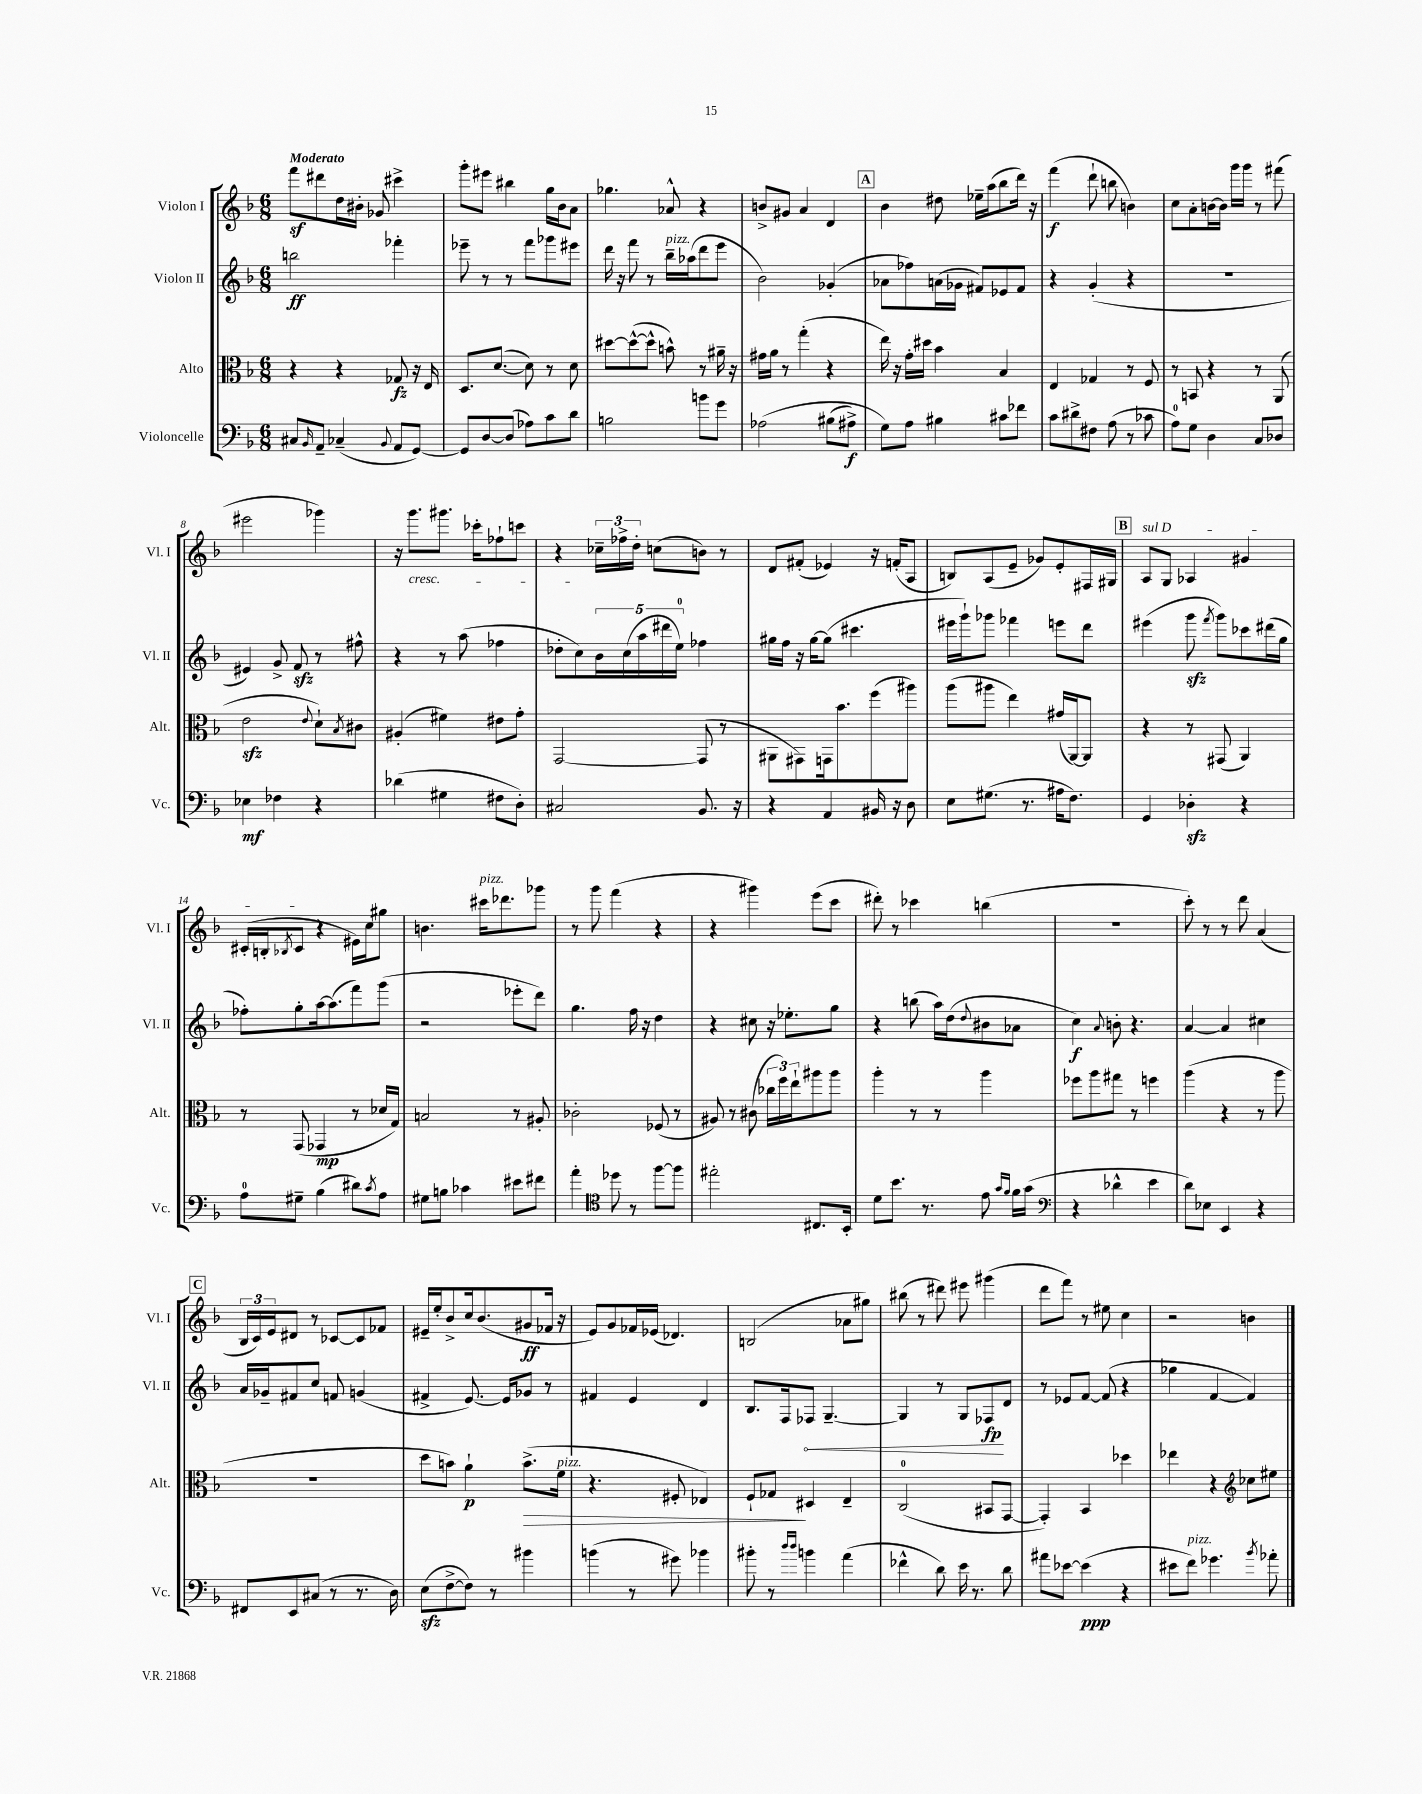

**kern	**dynam	**kern	**dynam	**kern	**dynam	**kern	**dynam
*part4	*part4	*part3	*part3	*part2	*part2	*part1	*part1
*staff4	*staff4	*staff3	*staff3	*staff2	*staff2	*staff1	*staff1
*I"Violoncelle	*	*I"Alto	*	*I"Violon II	*	*I"Violon I	*
*I'Vc.	*	*I'Alt.	*	*I'Vl. II	*	*I'Vl. I	*
*clefF4	*	*clefC3	*	*clefG2	*	*clefG2	*
*k[b-]	*	*k[b-]	*	*k[b-]	*	*k[b-]	*
*M6/8	*	*M6/8	*	*M6/8	*	*M6/8	*
=1	=1	=1	=1	=1	=1	=1	=1
!	!	!	!	!	!	!LO:TX:a:B:t=Moderato	!
8C#X/L	.	4r	.	2bbn\	ff	8fffz\L	.
16qqBB-/	.	.	.	.	.	.	.
8AA~/J	.	.	.	.	.	8ddd#X\	.
(4C-X~/	.	4r	.	.	.	16dd\L	.
.	.	.	.	.	.	16b#X'\JJ	.
.	.	.	.	.	.	8g-X/	.
8qqBB-/	.	.	.	.	.	.	.
8AA/L	.	8G-X/	fz	4fff-X'\	.	4ccc#X^\	.
[8GG/J)	.	16r	.	.	.	.	.
.	.	16E/	.	.	.	.	.
=2	=2	=2	=2	=2	=2	=2	=2
8GG/L]	.	8.D/L	.	8eee-X~\	.	8ggg'\L	.
[8D/	.	.	.	8r	.	8eee#X\J	.
.	.	([8.d/J	.	.	.	.	.
(8D/J]	.	.	.	8r	.	4bb#X\	.
8A-X\L)	.	8d\])	.	8fff\L	.	.	.
8c\	.	8r	.	8ggg-X\	.	16gg\LL	.
.	.	.	.	.	.	16b-\J	.
8d\J	.	8d\	.	8eee#X\J	.	8a\J	.
=3	=3	=3	=3	=3	=3	=3	=3
2Bn\	.	[8dd#X\L	.	16ddd\	.	4.gg-X\	.
.	.	.	.	16r	.	.	.
.	.	(8dd#^^\_	.	8fff\	.	.	.
.	.	8dd#^^\J]	.	8r	.	.	.
!	!	!	!	!LO:TX:a:i:t=pizz.	!	!	!
.	.	8bn^^\)	.	16bb-~\LL	.	8a-X^^/	.
.	.	.	.	(16aa-X\J	.	.	.
8bn\L	.	8r	.	8ddd\	.	4r	.
8g\J	.	16a#X~\	.	8eee\J	.	.	.
.	.	16r	.	.	.	.	.
=4	=4	=4	=4	=4	=4	=4	=4
(2A-X\	.	16g#X\LL	.	2b-\)	.	8bn^/L	.
.	.	16a\JJ	.	.	.	.	.
.	.	8r	.	.	.	8g#X/J	.
.	.	(4gg'\	.	.	.	4a/	.
(8B#X\L	.	4r	.	(4g-X'/	.	4d/	.
8A#X^\J)	f	.	.	.	.	.	.
!!LO:REH:place=s1:t=A
=5	=5	=5	=5	=5	=5	=5	=5
8G\L)	.	16ee\)	.	8a-X\L	.	4b-\	.
.	.	16r	.	.	.	.	.
8A\J	.	16g'\LL	.	8ff-X\)	.	.	.
.	.	16dd#X\JJ	.	.	.	.	.
4B#X\	.	4b-\	.	(16an\L	.	8dd#X\	.
.	.	.	.	16g-X\JJ	.	.	.
.	.	.	.	8f#X/L)	.	16ee-X~\LL	.
.	.	.	.	.	.	(16aa\J	.
8c#X\L	.	4B-/	.	8e-X/	.	8bb-\	.
8f-X\J	.	.	.	8f#/J	.	16ddd\Jk)	.
.	.	.	.	.	.	16r	.
=6	=6	=6	=6	=6	=6	=6	=6
8c\L	.	4E/	.	4r	.	(4fff\	f
8d#X^\	.	.	.	.	.	.	.
8F#X\J	.	4G-X/	.	(4g'/	.	8ddd`\	.
(8A\	.	.	.	.	.	8bbn\	.
8r	.	8r	.	4r	.	4bn\)	.
8c-X\	.	8F/	.	.	.	.	.
=7	=7	=7	=7	=7	=7	=7	=7
8A\L)	.	8r	.	2.r	.	8cc\L	.
8G\J	.	8BBn/	.	.	.	8a'\	.
4D\	.	4r	.	.	.	[16bn\L	.
.	.	.	.	.	.	16b\JJ]	.
.	.	.	.	.	.	16ggg\LL	.
.	.	.	.	.	.	16ggg\JJ	.
8C/L	.	8r	.	.	.	8r	.
8D-X/J	.	(8AA/	.	.	.	(8fff#X\	.
!!LO:LB:g=z
=8	=8	=8	=8	=8	=8	=8	=8
4E-X\	mf	2ezz\	.	4e#X/)	.	2eee#X\	.
4F-X\	.	.	.	8g^/	.	.	.
.	.	.	.	8fzz/	.	.	.
.	.	8qqe/	.	.	.	.	.
4r	.	8d`\L)	.	8r	.	4ggg-X\)	.
.	.	8qB-/	.	.	.	.	.
.	.	8c#X\J	.	8ff#X^^\	.	.	.
=9	=9	=9	=9	=9	=9	=9	=9
(4d-X\	.	(4A#X'/	.	4r	.	16r	.
!	!	!	!	!	!	!LO:TX:b:i:t=cresc.	!
.	.	.	.	.	.	8.ggg\L	.
4G#X\	.	4f#X\)	.	8r	.	8.ggg#X\J	.
.	.	.	.	(8aa\	.	.	.
.	.	.	.	.	.	16ccc-X'\KL	.
8F#X\L	.	8e#X\L	.	4ff-X\	.	8ff-X`\	.
8D'\J)	.	8g'\J	.	.	.	8cccn\J	.
=10	=10	=10	=10	=10	=10	=10	=10
2C#X/	.	[2GG/	.	8dd-X'\L	.	4r	.
.	.	.	.	8cc\)	.	.	.
.	.	.	.	20b-\L	.	24cc-X~\LL	.
.	.	.	.	.	.	24ff-X^\	.
.	.	.	.	(20cc\	.	.	.
.	.	.	.	.	.	24dd'\JJ	.
.	.	.	.	20aa\	.	.	.
.	.	.	.	.	.	(8ccn\L	.
.	.	.	.	20ddd#X\	.	.	.
.	.	.	.	20ee\JJ)	.	.	.
8.BB-/	.	(8GG/]	.	4ff-X\	.	8bn\J)	.
.	.	8r	.	.	.	8r	.
16r	.	.	.	.	.	.	.
=11	=11	=11	=11	=11	=11	=11	=11
4r	.	8AA#X\L	.	16gg#X\LL	.	8d/L	.
.	.	.	.	16ff\JJ	.	.	.
.	.	8GG#X\)	.	16r	.	(8f#X'/J	.
.	.	.	.	[16gg#\KL	.	.	.
4AA/	.	16GGn\k	.	(8gg#\J]	.	4e-X/)	.
.	.	8.b-\	.	.	.	.	.
.	.	.	.	4.ccc#X\	.	.	.
16BB#X/	.	(8ff\	.	.	.	16r	.
16r	.	.	.	.	.	(16fn'/KL	.
8D\	.	8aa#X\J)	.	.	.	8A/J	.
=12	=12	=12	=12	=12	=12	=12	=12
8E\L	.	(8aa\L	.	16eee#X\LL	.	8Bn/L)	.
.	.	.	.	16ggg`\J)	.	.	.
(8.G#X\J	.	8aa#X\J	.	8ggg-X\J	.	(8A/	.
.	.	4ee\)	.	4fff-X\	.	8e~/J	.
8.r	.	.	.	.	.	.	.
.	.	.	.	.	.	8g-X/L)	.
16A#X\KL	.	(16g#X/LL	.	8eeen\L	.	8e'/	.
8.F\J)	.	[16AA/J)	.	.	.	.	.
.	.	8AA/J]	.	8ddd\J	.	16F#X/L	.
.	.	.	.	.	.	16G#X/JJ	.
!!LO:REH:place=s1:t=B
=13	=13	=13	=13	=13	=13	=13	=13
!	!	!	!	!	!	!LO:TX:a:i:t=sul D	!
4GG/	.	4r	.	(4eee#X\	.	8A/L	.
.	.	.	.	.	.	8G/J	.
4D-Xzz'\	.	8r	.	8gggzz\	.	4A-X/	.
.	.	.	.	8qfff/	.	.	.
.	.	(8GG#X/	.	8ggg\L)	.	.	.
4r	.	4AA/)	.	8ccc-X\	.	4g#X/	.
.	.	.	.	(16ddd#X\L	.	.	.
.	.	.	.	16gg\JJ	.	.	.
!!LO:LB:g=z
=14	=14	=14	=14	=14	=14	=14	=14
8A\L	.	8r	.	8ff-X'\L)	.	(16c#X'/LL	.
.	.	.	.	.	.	16Bn'/J	.
.	.	.	.	.	.	8qB-X/	.
8G#X~\J	.	(8GG/	.	8gg'\	.	8c#/J	.
(4B-\	.	4GG-X/	mp	[16aa\k	.	4r	.
.	.	.	.	(8.aa\]	.	.	.
8d#X\L)	.	8r	.	8fff\)	.	16e#X\LL)	.
.	.	.	.	.	.	16cc\J	.
8qc/	.	.	.	.	.	.	.
8A\J	.	16d-X/LL	.	(8ggg\J	.	8gg#X\J	.
.	.	16G/JJ)	.	.	.	.	.
=15	=15	=15	=15	=15	=15	=15	=15
8G#X\L	.	2Bn/	.	2r	.	4.bn\	.
8Bn\J	.	.	.	.	.	.	.
4c-X\	.	.	.	.	.	.	.
!	!	!	!	!	!	!LO:TX:a:i:t=pizz.	!
.	.	.	.	.	.	16ccc#X\KL	.
.	.	.	.	.	.	8.ddd-X\	.
8e#X\L	.	8r	.	8eee-X'\L	.	.	.
8f#X\J	.	8A#X'/	.	8ddd\J)	.	8ggg-X\J	.
=16	=16	=16	=16	=16	=16	=16	=16
4a'\	.	2c-X'\	.	4.gg\	.	8r	.
.	.	.	.	.	.	8ggg\	.
*clefC4	*	*	*	*	*	*	*
8dd-X\	.	.	.	.	.	(4fff\	.
8r	.	.	.	16ff\	.	.	.
.	.	.	.	16r	.	.	.
[8ff\L	.	(8F-X/	.	4dd\	.	4r	.
8ff\J]	.	8r	.	.	.	.	.
=17	=17	=17	=17	=17	=17	=17	=17
2ee#X'\	.	8A#X/)	.	4r	.	4r	.
.	.	8r	.	.	.	.	.
.	.	(8c#X\	.	8cc#X\	.	4ggg#X\)	.
.	.	24cc-X\LL	.	16r	.	.	.
.	.	24ff\)	.	.	.	.	.
.	.	.	.	8.ee-X'\L	.	.	.
.	.	24ee`\J	.	.	.	.	.
8.C#X/L	.	8aa#X\	.	.	.	(8eee\L	.
.	.	8aa#\J	.	8gg\J	.	8ccc\J	.
16BB-'/Jk	.	.	.	.	.	.	.
=18	=18	=18	=18	=18	=18	=18	=18
8d\L	.	4aa'\	.	4r	.	8ddd#X'\)	.
8.b-\J	.	.	.	.	.	8r	.
.	.	8r	.	(8bbn\	.	4ccc-X\	.
8.r	.	.	.	.	.	.	.
.	.	8r	.	16aa\LL)	.	.	.
.	.	.	.	(16dd\J	.	.	.
.	.	.	.	8qqdd/	.	.	.
8e\	.	4aa\	.	8b#X\	.	(4bbn\	.
16qqg/LL	.	.	.	.	.	.	.
16qqf/JJ	.	.	.	.	.	.	.
16f\LL	.	.	.	8a-X\J	.	.	.
(16g\JJ	.	.	.	.	.	.	.
=19	=19	=19	=19	=19	=19	=19	=19
*clefF4	*	*	*	*	*	*	*
4r	.	8ff-X\L	.	4cc\)	f	2.r	.
.	.	8aa\	.	.	.	.	.
.	.	.	.	8qqa/	.	.	.
4d-X^^\	.	8gg#X\J	.	8bn'\	.	.	.
.	.	8r	.	4.r	.	.	.
4e\	.	4ffn\	.	.	.	.	.
=20	=20	=20	=20	=20	=20	=20	=20
8d\L)	.	(4aa\	.	[4a/	.	8ccc'\)	.
8E-X\J	.	.	.	.	.	8r	.
4EE/	.	4r	.	4a/]	.	8r	.
.	.	.	.	.	.	8ddd\	.
4r	.	8r	.	4cc#X\	.	(4a/	.
.	.	8aa\	.	.	.	.	.
!!LO:LB:g=z
!!LO:REH:place=s1:t=C
=21	=21	=21	=21	=21	=21	=21	=21
8FF#X/L	.	2.r	.	16a/LL	.	24B-/LL	.
.	.	.	.	.	.	24c/)	.
.	.	.	.	16g-X~/J	.	.	.
.	.	.	.	.	.	24e/J	.
8EE/	.	.	.	8f#X/	.	8d#X/J	.
(8C#X/J	.	.	.	8cc/J	.	8r	.
8r	.	.	.	8fn/	.	[8c-X/L	.
8.r	.	.	.	(4gn/	.	8c-/]	.
.	.	.	.	.	.	8f-X/J	.
16D\)	.	.	.	.	.	.	.
=22	=22	=22	=22	=22	=22	=22	=22
(8Ezz\L	.	8dd\L	.	4f#X^/	.	16e#X~/LL	.
.	.	.	.	.	.	16ee'/J	.
[8F^\	.	8bn\J)	.	.	.	8b-^/	.
8F\J])	.	4a`\	p	[8.e/)	.	16cc/k	.
.	.	.	.	.	.	(8.b-/	.
8r	.	.	.	.	.	.	.
.	.	.	.	16e/KL]	.	.	.
!	!	!	!LO:HP:b	!	!	!	!
4b#X\	.	(8.b^\L	>	8g-X/J	.	8g#X/	ff
.	.	.	.	8r	.	16f-X/Jk	.
!	!	!LO:TX:a:i:t=pizz.	!	!	!	!	!
.	.	16f\Jk	.	.	.	16r	.
=23	=23	=23	=23	=23	=23	=23	=23
(4bn\	.	4.r	.	4f#X/	.	8e/L)	.
.	.	.	.	.	.	8g/	.
8r	.	.	.	4e/	.	16f-X/L	.
.	.	.	.	.	.	(16e-X/JJ	.
8g#X\)	.	8F#X'/	.	.	.	4.d-X/)	.
4b-X\	.	4E-X/)	.	4d/	.	.	.
=24	=24	=24	=24	=24	=24	=24	=24
8b#X'\	.	8F`/L	.	8.B-/L	.	(2Bn/	.
8r	.	8G-X/J	.	.	.	.	.
.	.	.	.	16F/k	.	.	.
16qqdd/LL	.	.	.	.	.	.	.
16qqdd/JJ	.	.	.	.	.	.	.
!	!	!	!	!	!LO:HP:b	!	!
4bn\	.	4D#X/	]	8F-X/J	<	.	.
.	.	.	.	[4.G~/	.	.	.
(4a\	.	4E~/	.	.	.	8a-X\L	.
.	.	.	.	.	.	8gg#X\J)	.
=25	=25	=25	=25	=25	=25	=25	=25
4f-X^^\	.	(2C/	.	4G/]	.	(8bb#X\	.
.	.	.	.	.	.	8r	.
8d\)	.	.	.	8r	.	8ddd#X\)	.
16e\	.	.	.	8G/L	.	8eee#X\	.
8.r	.	.	.	.	.	.	.
.	.	8BB#X/L	.	8F-X/	fp	(4ggg#X\	.
8d\	.	[8GG/J	.	8d/J	[	.	.
=26	=26	=26	=26	=26	=26	=26	=26
8a#X\L	.	4GG'/])	.	8r	.	8ddd\L	.
[8e-X\J	.	.	.	8e-X/L	.	8fff\J)	.
(4e-\]	ppp	4BB-/	.	[8f/J	.	8r	.
.	.	.	.	(8f/]	.	8ee#X\	.
4r	.	4dd-X\	.	4r	.	4cc\	.
=27	=27	=27	=27	=27	=27	=27	=27
8e#X\L	.	4ee-X\	.	4gg-X\	.	2r	.
!LO:TX:a:i:t=pizz.	!	!	!	!	!	!	!
8f\J)	.	.	.	.	.	.	.
4.g-X\	.	4r	.	[4f/	.	.	.
*	*	*clefG2	*	*	*	*	*
.	.	8cc-X\L	.	4f/])	.	4bn\	.
8qb-/	.	.	.	.	.	.	.
8a-X'\	.	8ee#X\J	.	.	.	.	.
==	==	==	==	==	==	==	==
*-	*-	*-	*-	*-	*-	*-	*-
